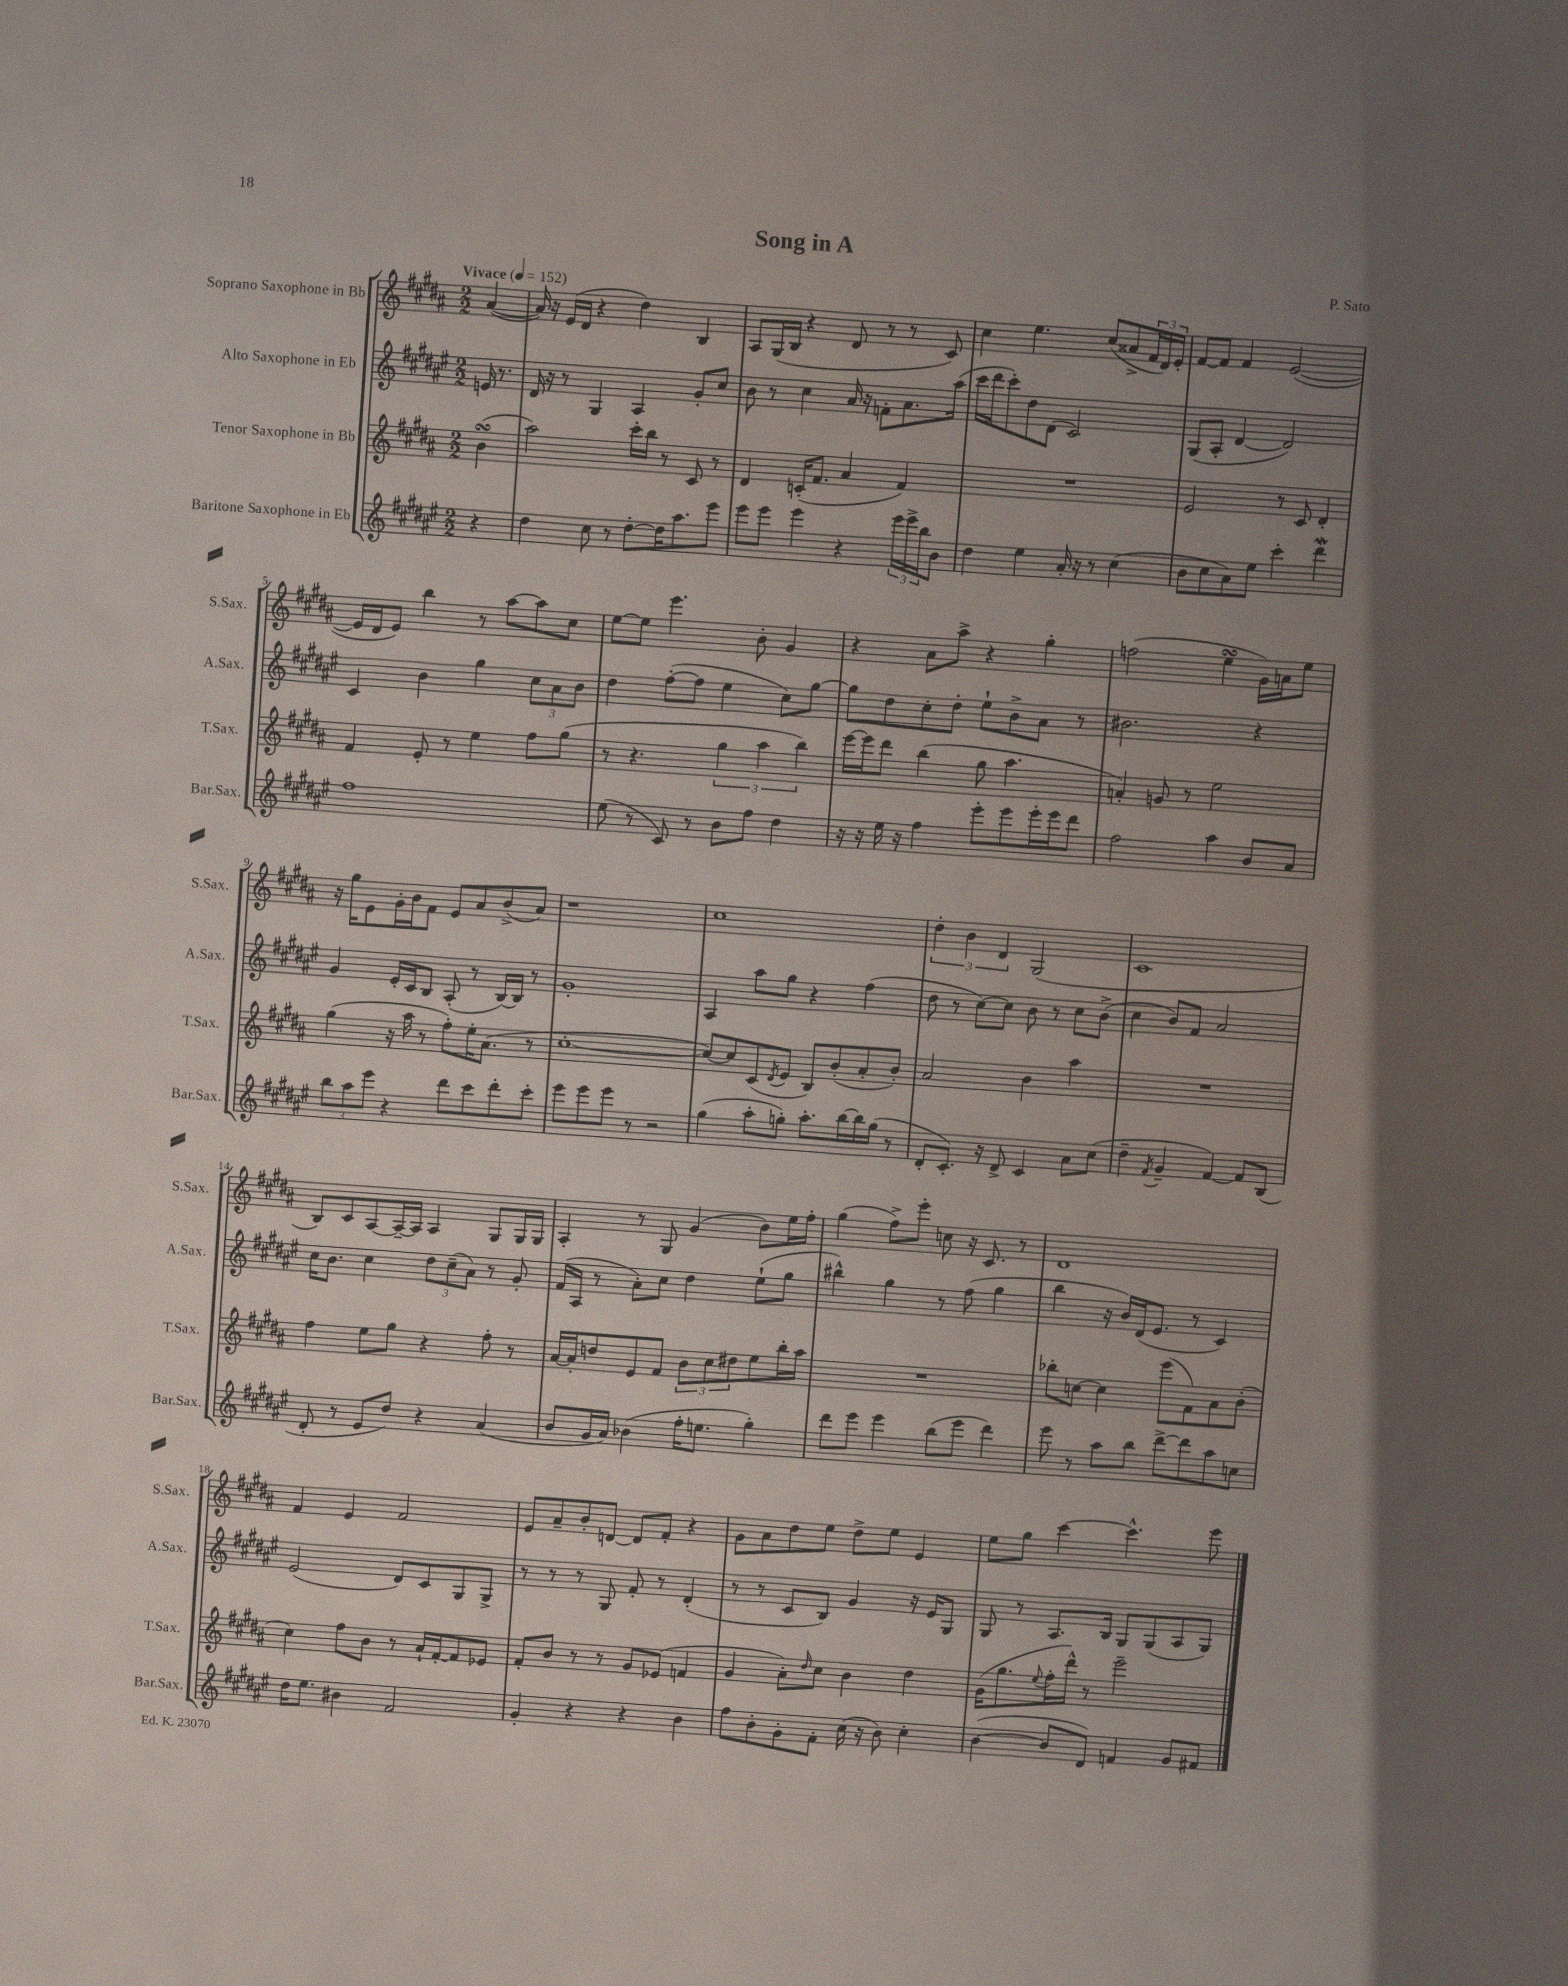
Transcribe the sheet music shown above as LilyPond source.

\header { title = "Song in A" composer = "P. Sato" }
<<
\new StaffGroup <<
\new Staff = "s0" \with { instrumentName = "Soprano Saxophone in Bb" shortInstrumentName = "S.Sax." } {
    \clef treble \key b \major \numericTimeSignature \time 2/2 \partial 4 \tempo "Vivace" 4 = 152
    ais'4~( |
    ais'16) r16 e'16( dis'16 r4 dis''4) b4 |
    ais8 gis16( b16 r4 dis'8 r8 r8 cis'8) |
    cis''4 e''4. cis''8( aisis'8-> \tuplet 3/2 { fis'16 dis'16) e'16-. } |
    fis'8~ fis'8 fis'4 e'2~( |
    e'16 dis'16 e'8) b''4 r8 ais''8~ ais''8 cis''8 |
    e''8~ e''8 e'''4. b'8-. gis'4 |
    r4 ais'8 ais''8-> r4 gis''4-. |
    f''2( e''4\turn gis'16) a'16 e''8 |
    r16 gis''16 e'8 gis'16-. b'16 fis'8 e'8 ais'8 b'8->( ais'8) |
    r1 |
    cis''1 |
    \tuplet 3/2 { dis''4-. b'4 dis'4 } gis2( |
    cis'1 |
    b8) cis'8 ais8~ ais16~-- ais16 ais4 gis8 gis16 gis16 |
    ais4-. r8 gis8 gis'4( b'8) e''16 fis''16-. |
    gis''4( fis''8->) e'''8-. c''8 r16 cis'8. r8 |
    dis'1 |
    fis'4 e'4 fis'2 |
    e'8 ais'8-- b'8-. d'8~ d'8 fis'8-. r4 |
    gis'8 ais'8 dis''8 e''8 dis''8-> e''8 e'4 |
    e''8 gis''8 cis'''4~ cis'''4.-^ e'''8 \bar "|." |
}
\new Staff = "s1" \with { instrumentName = "Alto Saxophone in Eb" shortInstrumentName = "A.Sax." } {
    \clef treble \key fis \major \numericTimeSignature \time 2/2 \partial 4
    e'16 r8. |
    dis'16 r16 r8 gis4 ais4 gis'8-. cis''8 |
    b'8 r8 cis''4 ais'16 r16 f'8-. ais'8. ais''16( |
    cis'''16 dis'''16 cis'''8-.) dis''8 dis'8( cis'2) |
    gis8( ais8-. dis'4~ dis'2) |
    cis'4 b'4 gis''4 \tuplet 3/2 { cis''8 ais'8 b'8 } |
    dis''4 fis''8~-.( fis''8 eis''4 cis''8) gis''8~ |
    gis''8 dis''8 cis''8-. dis''8-. eis''8-! b'8-> ais'8 r8 |
    bis'2. r4 |
    gis'4 eis'16-. cis'16 b8 ais8-.( r8 b16~) b16 r8 |
    gis'1-. |
    ais4 ais''8 gis''8 r4 fis''4( |
    dis''8 r8 cis''8~) cis''8 b'8 r8 cis''8 b'8->( |
    cis''4 b'8) fis'8 ais'2 |
    cis''16 b'8. cis''4 \tuplet 3/2 { dis''8 cis''8--( ais'8) } r8 gis'8-. |
    fis'16( ais16 r8 ais'8-.) cis''8 dis''4 eis''8-!( gis''8 |
    bis''4-^) gis''4 r8 fis''8( gis''4 |
    b''4 r16 b'16) dis'16( eis'8. r8 cis'4) |
    eis'2( dis'8) cis'8 gis8 gis8-> |
    r8 r8 r8 gis8 fis'8-. r8 dis'4-.( |
    r8 r8 cis'8 b8) gis'4 r16 eis'16 gis8 |
    gis8 r8 ais8. b16 gis8 gis8( ais8 gis8) \bar "|." |
}
\new Staff = "s2" \with { instrumentName = "Tenor Saxophone in Bb" shortInstrumentName = "T.Sax." } {
    \clef treble \key b \major \numericTimeSignature \time 2/2 \partial 4
    b'4\turn( |
    ais''2) cis'''16-. b''16 r8 cis'8 r8 |
    dis'4 c'16-.( fis'8. ais'4 fis'4) |
    R1 |
    e'2 r8 cis'8 dis'4-. |
    fis'4 e'8-. r8 e''4 fis''8 gis''8( |
    r8 r4. \tuplet 3/2 { gis''4 ais''4 b''4) } |
    e'''16~ e'''16 dis'''8 b''4( gis''8 ais''4. |
    a'4-.) g'8 r8 e''2 |
    gis''4( r16 ais''16 r8 fis''8-.) e''16-. ais'8.( r8 |
    cis''1~-. |
    cis''8~) cis''8 cis'8( \acciaccatura { dis'8 } e'8 b8) b'8-.( ais'8-. b'8-.) |
    ais'2 b'4 ais''4 |
    R1 |
    fis''4 e''8 gis''8 r4 fis''8-. r8 |
    ais'16~ ais'16-. d''8 e'8 fis'8 \tuplet 3/2 { b'8 cis''8 dis''8 } e''8 b''16-. ais''16 |
    R1 |
    bes''8-. c''8~ c''4 e'''8( fis'8) ais'8 b'8-.( |
    cis''4) fis''8 b'8 r8 ais'16-! fis'16~-. fis'8 ees'8 |
    fis'8-. b'8 r8 r8 gis'8 ees'8( f'4 |
    gis'4 ais'8-.) \grace { dis''16 } cis''8 b'4 dis''4 |
    gis'16( gis''8. \appoggiatura { e''8 } fis''16-. dis'''16-^) r8 e'''2-- \bar "|." |
}
\new Staff = "s3" \with { instrumentName = "Baritone Saxophone in Eb" shortInstrumentName = "Bar.Sax." } {
    \clef treble \key fis \major \numericTimeSignature \time 2/2 \partial 4
    r4 |
    dis''4 cis''8 r8 dis''8~-. dis''16 ais''8. eis'''8 |
    eis'''8 eis'''8 eis'''4 r4 \tuplet 3/2 { eis'''16 eis'''16-> b''16 } b'8 |
    dis''4 eis''4 ais'16-. r16 r8 cis''4( |
    b'8 cis''8 ais'8) eis''8 cis'''4-. dis'''4\mordent |
    fis''1 |
    eis''8( r8 cis'8) r8 b'8 fis''8 dis''4 |
    r16 r16 eis''16 r16 fis''4 eis'''8-. eis'''8 eis'''16-. eis'''16 dis'''8 |
    fis''2 ais''4 b'8 ais'8 |
    \tuplet 3/2 { b''8 ais''8 eis'''8 } r4 dis'''8 cis'''8 dis'''8-. cis'''8-. |
    eis'''8 eis'''8 eis'''8 r8 r2 |
    gis''4( ais''8-. g''8-.) ais''8.-. b''16~ b''16 g''16( r8 |
    dis'8-. cis'8.-.) r16 dis'8-> cis'4 ais'8 cis''8( |
    dis''4-- \acciaccatura { fis'8 } gis'4-- fis'4~) fis'8 b8( |
    dis'8-. r8 eis'8 dis''8) r4 ais'4( |
    b'8 gis'16 ais'16) bes'4( fis''16-. e''8. gis''4-.) |
    dis'''8 eis'''8 eis'''4 b''8( eis'''8 dis'''4) |
    eis'''8 r8 ais''8 b''8 dis'''8~-> dis'''8 ais''8 c''8 |
    dis''16 eis''8. bis'4 fis'2 |
    gis'4-. r4 r4 b'4 |
    fis''8 b'8-. gis'8-. fis'8-. cis''16( r16 b'8) cis''4-. |
    b'4~( b'8 dis'8) f'4 gis'8 fis'8 \bar "|." |
}
>>
>>
